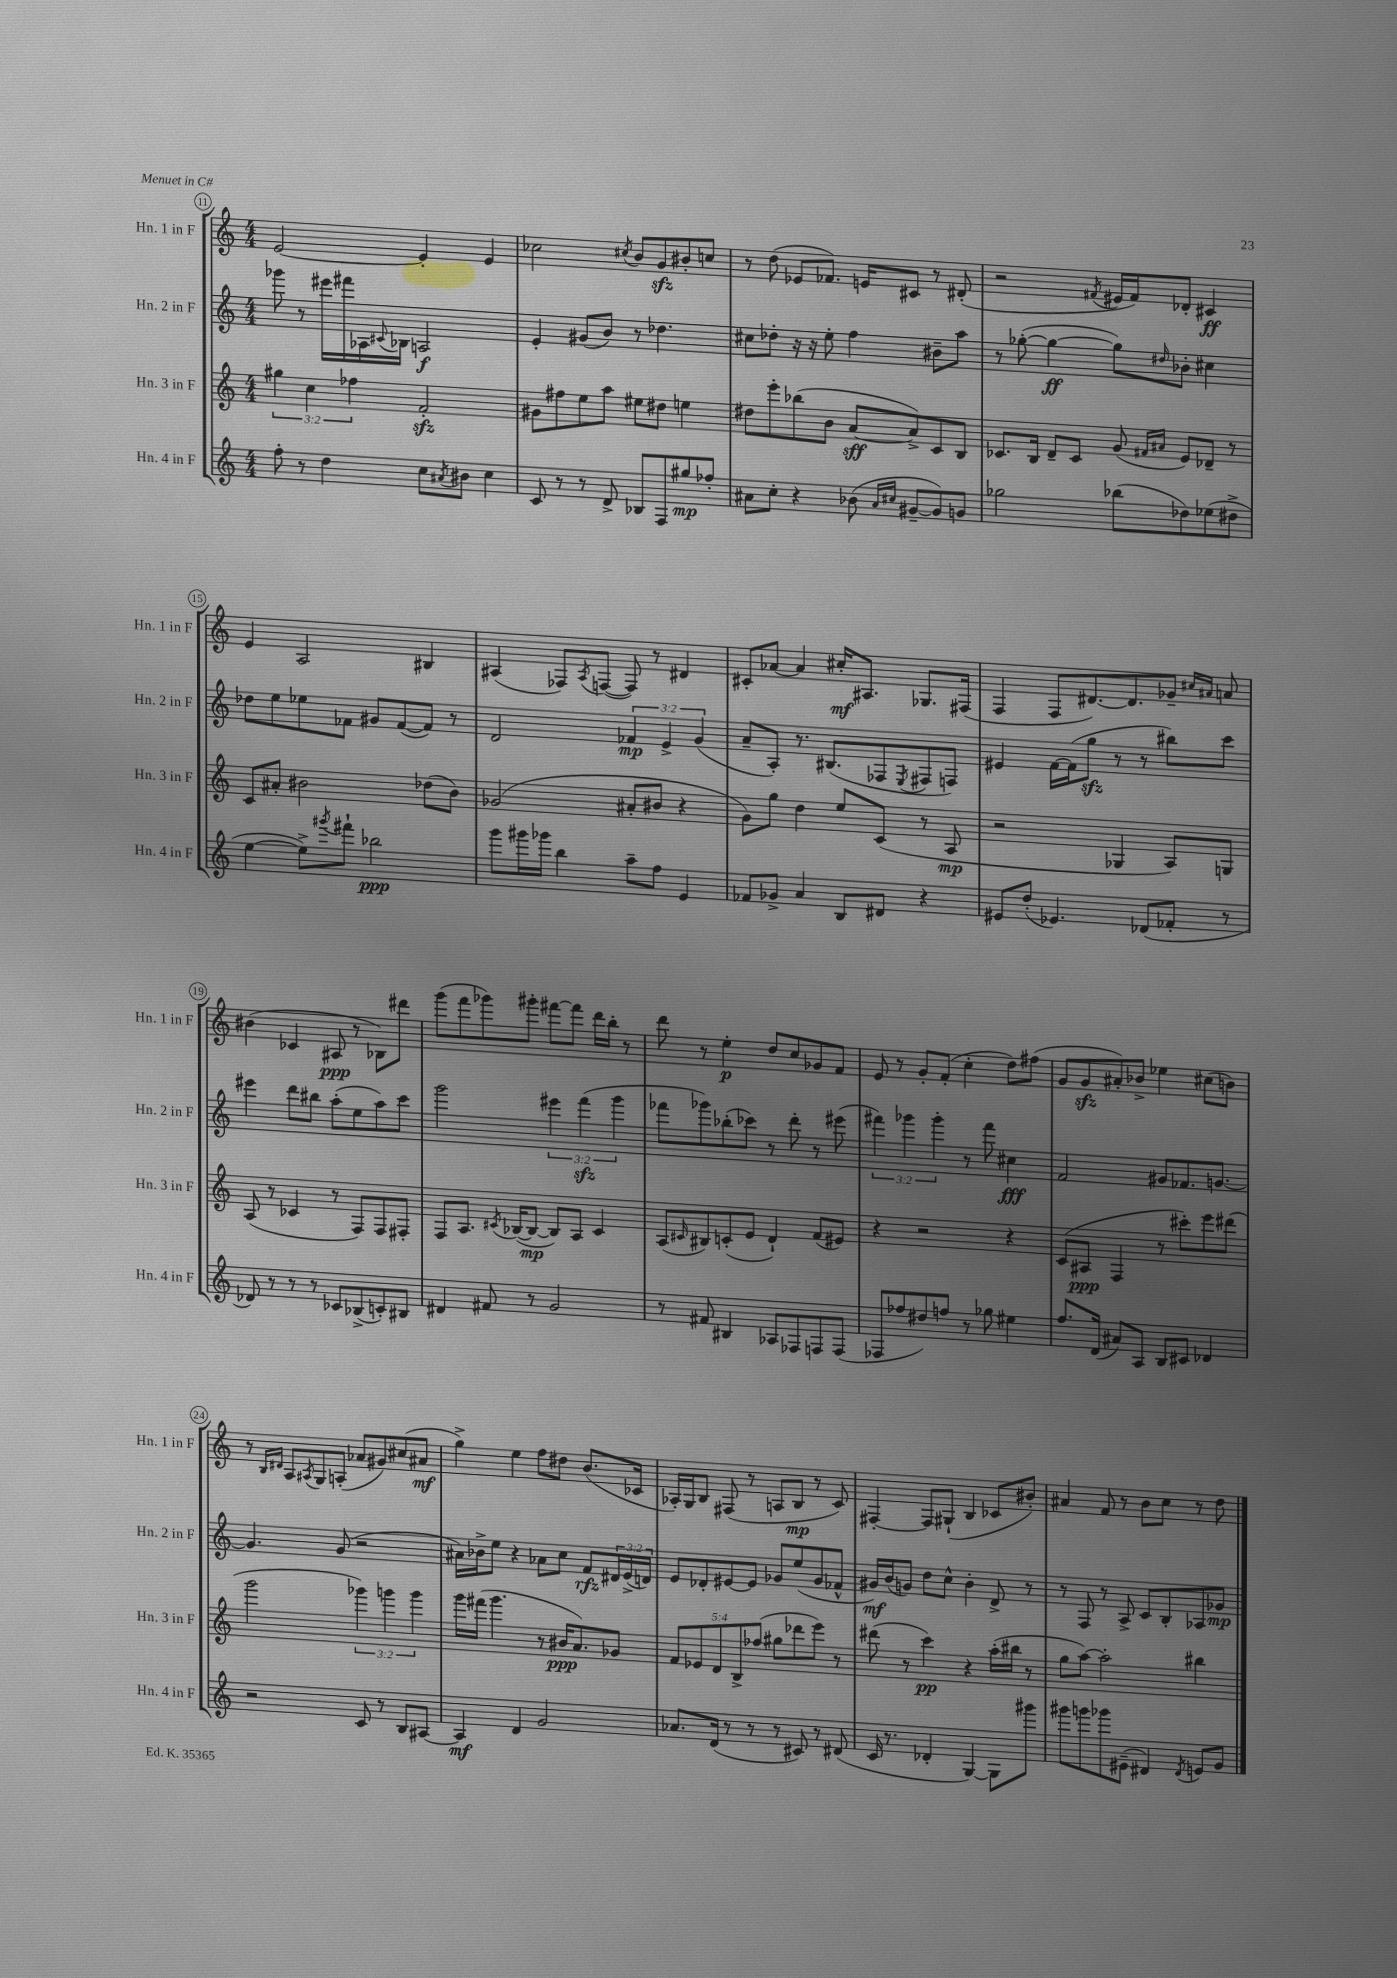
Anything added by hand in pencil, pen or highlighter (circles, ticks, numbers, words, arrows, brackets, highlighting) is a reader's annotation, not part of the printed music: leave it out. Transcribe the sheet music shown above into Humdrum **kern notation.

**kern	**kern	**kern	**kern
*staff4	*staff3	*staff2	*staff1
*clefG2	*clefG2	*clefG2	*clefG2
*k[]	*k[]	*k[]	*k[]
*M4/4	*M4/4	*M4/4	*M4/4
8ff'	6gg#	8ggg-	[2e
8r	.	8r	.
.	6cc	.	.
4dd	.	16eee#	.
.	.	16fff#	.
.	6ff-	.	.
.	.	16A-	.
.	.	8qqc#	.
.	.	16B-	.
8cc	2f'	2A	4e']
8qa#	.	.	.
8b#	.	.	.
4cc	.	.	4e
=	=	=	=
8c	8g#	4e'	2cc-
8r	8ff#	.	.
8r	8ee	(8g#	.
8d^	8aa	8b)	.
.	.	.	8qcc#
8B-	8ee#	8r	8b
8F	8dd#	4.dd-	8g
8gg#	4ee	.	8b#'
8ff-'	.	.	8cc
=	=	=	=
8a#	8dd#	8cc#	8r
8cc'	8eee'	8dd-'	(8dd
4r	(8bb-	16r	8e-
.	.	16r	.
.	8b	8ee'	8.f-)
(8b-	[8a	4ff	.
.	.	.	16e
16qqa#	.	.	.
16qqcc#	.	.	.
[8g#~	8a^])	.	8c#
8g#])	8c	8b#~	8r
8g	8B	8aa	(8d#'
=	=	=	=
2gg-	8.c-	8r	2r
.	.	([8gg-'	.
.	16B	.	.
.	8d~	4gg-_	.
.	8c-	.	.
.	.	.	8qf#
(8bb-	(8g	8gg-])	16e#
.	.	.	16f#)
.	16qqf#	.	.
.	16qqa#	16qqdd#	.
8dd-)	8e)	8b-'	8d-'
(8ee-	8d-~	4cc#	4c#
8dd#^	8r	.	.
=	=	=	=
[4ee	8c	8dd-	4e
.	8a#'	8ee	.
8ee^])	2b#	8ee-	2A
8qggg#	.	.	.
8fff#`	.	8f-	.
2bb-	.	8g#	.
.	.	([8f-	.
.	(8dd-	8f-])	4B#
.	8b#)	8r	.
=	=	=	=
8ggg	(2g-	2d	(4A#
16ggg#	.	.	.
16ggg-	.	.	.
4bb	.	.	8F-)
.	.	.	8qA#
.	.	.	([8F
8aa~	8a#'	6f-	8F])
8ff	8b#	.	8r
.	.	6e^	.
4e	4r	.	4d#
.	.	(6g	.
=	=	=	=
8f-	8g)	8a~	8c#'
8g-^	8gg	8A')	[8a-
4a	4dd	8.r	4a-]
.	.	(8.B#	.
8B	8ee	.	16cc#'
.	.	.	8.A#
8d#	(8c	8F-	.
.	.	8qE	.
4r	8r	8F#	8.G-
.	8A	8F)	.
.	.	.	(16F#
=	=	=	=
8e#	2r	4e#	4F
(8dd'	.	.	.
4.e-)	.	[16f	8F
.	.	(16f]	.
.	.	8gg	[8.d#)
.	4G-	8r	.
.	.	.	8.d#]
(8d-	.	8r	.
8f-'	8A)	8bb#)	8g-~
.	.	.	16qqcc#
.	.	.	16qqa#
8r	8G	8ccc	8a
=	=	=	=
8d-)	(8A	4eee#	(4b#
8r	8r	.	.
8r	4c-	8ddd	4c-
8r	.	8bb#	.
8c-	8r	(8aa'	8A#
(8B-^	8F)	8ee	8r
8c')	8F	8aa)	8B-)
8B#	8F#'	8ccc	8ddd#
=	=	=	=
4d#	8F	2ggg	(8ggg
.	8.A	.	8fff
8f#	.	.	8ggg-)
.	8qc#	.	.
.	([16B-	.	.
8r	8B-_	.	8ggg#'
2g	8B-])	6eee#	[8fff#
.	8A	.	8fff#]
.	.	(6fff	.
.	4c#	.	16ddd
.	.	.	16bb'
.	.	6ggg	.
.	.	.	8r
=	=	=	=
8r	(8A	8fff-	8ddd
.	16qqc#	.	.
8f#	8B#)	8ggg-)	8r
4B#	(8c'	(8bb-'	4ee'
.	8e	8ccc-)	.
8A-	4d`)	8r	8dd
8F-	.	8ddd'	8cc
8F	(8f	8r	8g-
(8F	8e#)	(8eee#	8f
=	=	=	=
8F-	4r	6fff#)	8e
8ff-	.	.	8r
.	.	6ggg-	.
8dd#)	2r	.	8g'
.	.	6ggg-'	.
8ff	.	.	(8f'
8r	.	8r	4cc'
8gg-	.	8fff#	.
4ee#	4r	4cc#	8dd)
.	.	.	(8ff#
=	=	=	=
8.ff	(8c	2f	8g
.	8A#	.	8g
(16d	.	.	.
8a#)	4F	.	8a#')
8A	.	.	8b-^
8B	8r	8g#	4ee-
8c#	8ccc#')	8.f-	.
4d-	8eee	.	(8cc#
.	.	[8.g	.
.	(8ddd#	.	8b)
=	=	=	=
2r	2ggg	4.g]	8r
.	.	.	16qqB
.	.	.	16qqd#
.	.	.	8A
.	.	.	8qA#
.	.	.	8G
.	.	(8g	(8A'
8c	6ggg-)	2r	8a-
8r	.	.	8g#)
.	6ggg	.	.
8B	.	.	(8cc#
.	6ggg	.	.
[8A#	.	.	8a#
=	=	=	=
4A#]	16ggg	16a#)	4gg^)
.	(16fff#	16b-^	.
.	4.ggg	8ee	.
4d	.	4r	4ee
2g	8r	8a-	8ff
.	16b#	8cc	8dd#
.	8.a)	.	.
.	.	8f	(8.b
.	8g-	24d#	.
.	.	(24e^	.
.	.	.	16c-
.	.	24d)	.
=	=	=	=
8.a-	10f	8e	16A-')
.	.	.	16G
.	10e-	.	.
.	.	8d-'	8B
(16d	.	.	.
.	10d	.	.
8r	.	[8e#	(8F#
.	10B^	.	.
8r	.	8e#]	8r
.	(10ff-	.	.
8r	8gg#	8g-	8A
8c#)	8ddd-	(8ee	8B
8r	8eee)	8g-	8r
(8d#	8r	8f-^^	8c)
=	=	=	=
16c	(8ddd#	16g#)	[4F#'
8.r	.	(16b	.
.	8r	8g)	.
4d-'	4ccc)	8dd	8F#]
.	.	8cc^^	(8G#`
[4G)	4r	4b'	4B
8G]	(16aa'	8d^	8c-
.	16bb#	.	.
8ggg#	8r	8r	8b#')
=	=	=	=
8ggg#	8gg	8r	4a#
8ggg	[8aa)	8F	.
8ggg-	2aa']	8r	8f
(8e#~	.	8A^	8r
4d#)	.	8c	8b
.	.	8B'	8cc
8qd#	.	.	.
8e	4bb#	8A-	8r
8g	.	8g-	8dd
==	==	==	==
*-	*-	*-	*-
